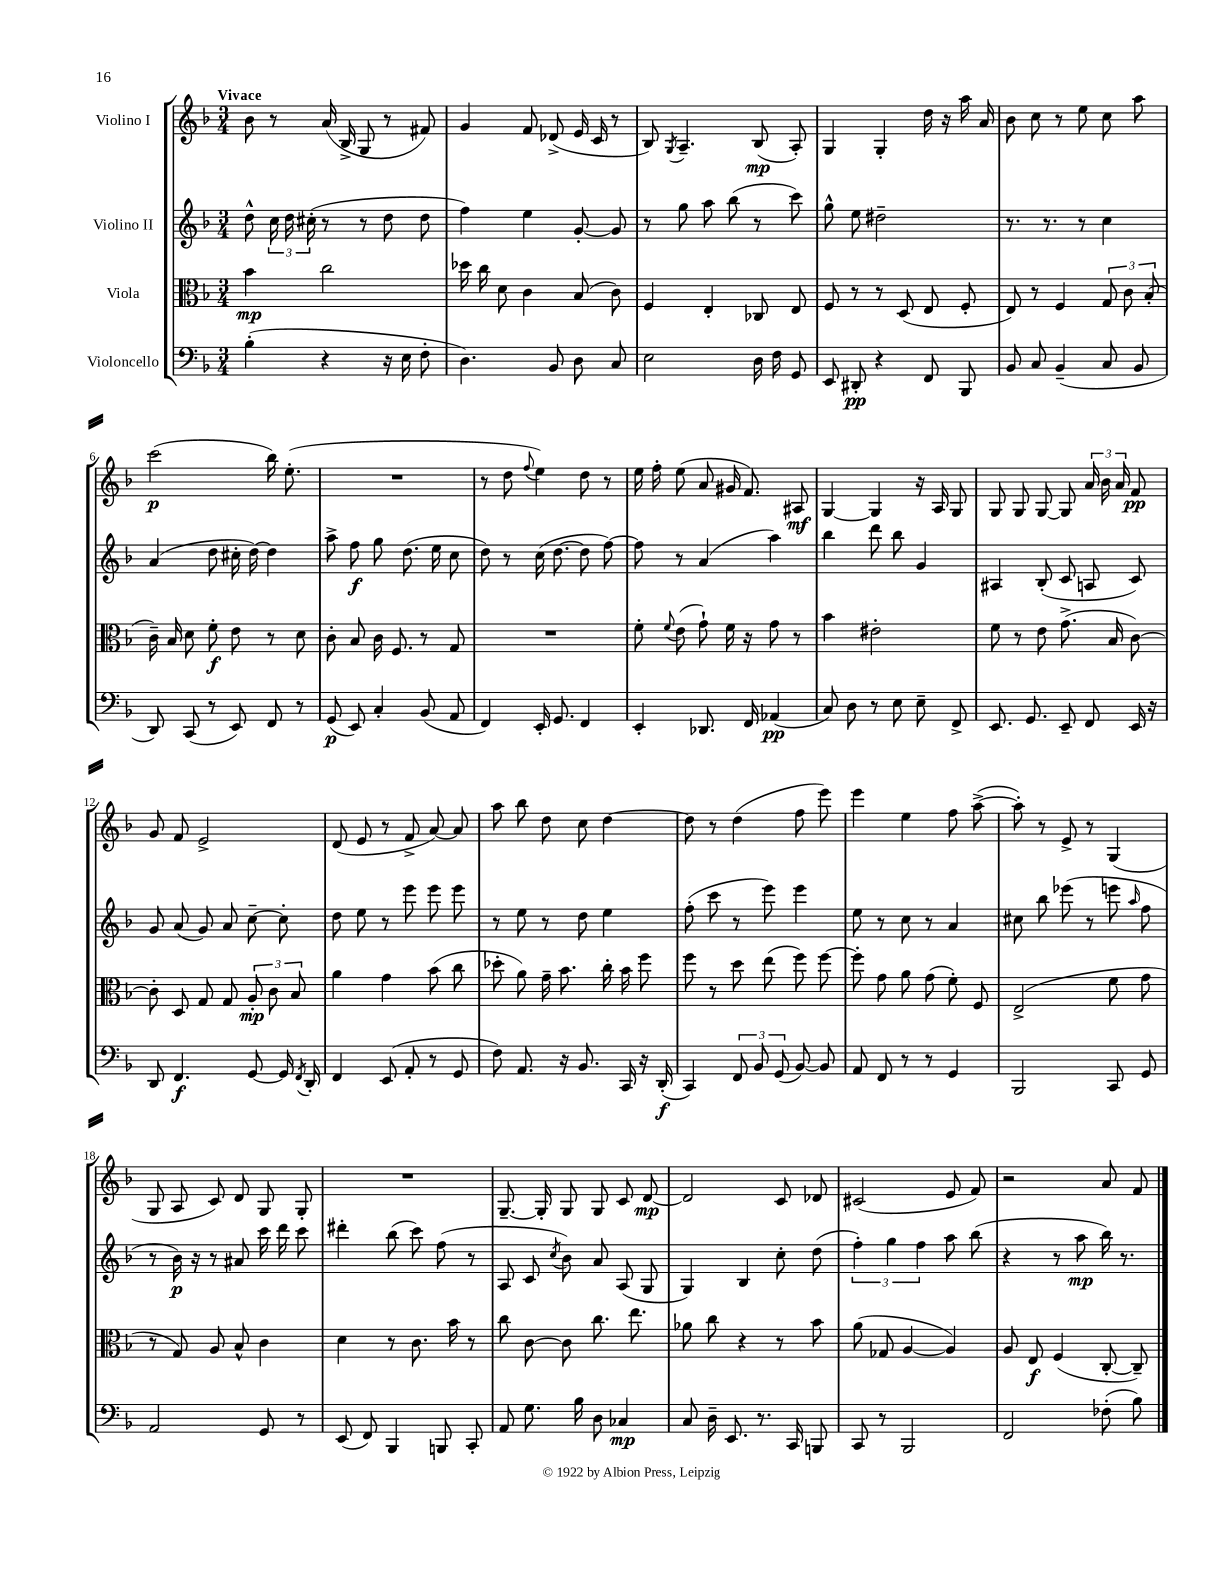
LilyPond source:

<<
\new StaffGroup <<
\new Staff = "s0" \with { instrumentName = "Violino I" } {
    \clef treble \key f \major \numericTimeSignature \time 3/4 \tempo "Vivace"
    \autoBeamOff bes'8 r8 a'16( bes16-> g8 r8 fis'8) |
    g'4 f'8 des'8->( e'16 c'16 r8 |
    bes8) \acciaccatura { g8 } a4.-- bes8\mp( a8-.) |
    g4 g4-. d''16 r16 a''16 a'16 |
    bes'8 c''8 r8 e''8 c''8 a''8 |
    c'''2\p( bes''16) e''8.-.( |
    R2. |
    r8 d''8 \appoggiatura { f''8 } e''4) d''8 r8 |
    e''16 f''16-. e''8( a'8 gis'16 f'8.) ais8\mf |
    g4~ g4 r16 a16 g8 |
    g8 g8 g8~ g8 \tuplet 3/2 { a'16 bes'16 a'16 } f'8\pp |
    g'8 f'8 e'2-> |
    d'8( e'8 r8 f'8-> a'8~) a'8 |
    a''8 bes''8 d''8 c''8 d''4~ |
    d''8 r8 d''4( f''8 e'''8) |
    e'''4 e''4 f''8 a''8~->( |
    a''8-.) r8 e'8-> r8 g4( |
    g8 a8 c'8) d'8 g8 g8-. |
    R2. |
    g8.~-- g16-. g8 g8 c'8 d'8~\mp |
    d'2 c'8 des'8 |
    cis'2( e'8 f'8) |
    r2 a'8 f'8 \bar "|." |
}
\new Staff = "s1" \with { instrumentName = "Violino II" } {
    \clef treble \key f \major \numericTimeSignature \time 3/4
    \autoBeamOff d''8-^ \tuplet 3/2 { c''16 d''16 cis''16-.( } r8 r8 d''8 d''8 |
    f''4) e''4 g'8~-. g'8 |
    r8 g''8 a''8 bes''8( r8 c'''8) |
    g''8-^ e''8 dis''2-- |
    r8. r8. r8 c''4 |
    a'4( d''8 cis''16-. d''16~) d''4 |
    a''8-> f''8\f g''8 d''8.( e''16 c''8 |
    d''8) r8 c''16( d''8.~ d''8 f''8~) |
    f''8 r8 a'4( a''4) |
    bes''4 d'''8 bes''8 g'4 |
    ais4 bes8-.( c'8 a8 c'8) |
    g'8 a'8( g'8) a'8 c''8~-- c''8-. |
    d''8 e''8 r8 e'''8 e'''8 e'''8 |
    r8 e''8 r8 d''8 e''4 |
    f''8-.( c'''8 r8 e'''8) e'''4 |
    e''8 r8 c''8 r8 a'4 |
    cis''8 bes''8 ees'''8( r8 e'''8 \grace { a''16 } f''8 |
    r8 bes'16\p) r16 r8 ais'8 c'''16 d'''16 c'''8 |
    dis'''4-. bes''8( c'''8) f''8( r8 |
    a8 c'8 \acciaccatura { c''8 } bes'8) a'8 a8( g8 |
    g4) bes4 c''8-. d''8( |
    \tuplet 3/2 { f''4-.) g''4 f''4 } a''8 bes''8( |
    r4 r8 a''8\mp bes''16) r8. \bar "|." |
}
\new Staff = "s2" \with { instrumentName = "Viola" } {
    \clef alto \key f \major \numericTimeSignature \time 3/4
    \autoBeamOff bes'4\mp c''2 |
    des''16 c''16 d'8 c'4 bes8( c'8) |
    f4 e4-. ces8 e8 |
    f8 r8 r8 d8( e8 f8-. |
    e8) r8 f4 \tuplet 3/2 { g8 c'8 bes8-.( } |
    c'16--) bes16 d'8 f'8-.\f e'8 r8 d'8 |
    c'8-. bes8 c'16 f8. r8 g8 |
    R2. |
    f'8-. \appoggiatura { f'8 } e'8( g'8-!) f'16 r16 g'8 r8 |
    bes'4 eis'2-. |
    f'8 r8 e'8 g'8.->( bes16 c'8~) |
    c'8-. d8 g8 g8 \tuplet 3/2 { a8-.\mp c'8 bes8 } |
    a'4 g'4 bes'8( c''8 |
    des''8-. a'8) g'16-- bes'8. c''16-. bes'16 f''8 |
    f''8 r8 d''8 e''8( f''8) f''8~ |
    f''8-. g'8 a'8 g'8( f'8-.) f8 |
    e2->( f'8 g'8 |
    r8 g8) a8 bes8-^ c'4 |
    d'4 r8 c'8. bes'16 r8 |
    c''8 c'8~ c'8 c''8. e''8. |
    aes'8 c''8 r4 r8 bes'8 |
    a'8( ges8 a4~ a4) |
    a8 e8\f f4( c8~-. c8--) \bar "|." |
}
\new Staff = "s3" \with { instrumentName = "Violoncello" } {
    \clef bass \key f \major \numericTimeSignature \time 3/4
    \autoBeamOff bes4-.( r4 r16 e16 f8-. |
    d4.) bes,8 d8 c8 |
    e2 d16 f16 g,8 |
    e,8 dis,8-.\pp r4 f,8 bes,,8 |
    bes,8 c8 bes,4--( c8 bes,8 |
    d,8) c,8( r8 e,8) f,8 r8 |
    g,8\p( e,8) c4-. bes,8( a,8 |
    f,4) e,16-. g,8. f,4 |
    e,4-. des,8. f,16 aes,4\pp( |
    c8) d8 r8 e8 e8-- f,8-> |
    e,8. g,8. e,8-- f,8 e,16 r16 |
    d,8 f,4.\f g,8~ g,16 \acciaccatura { f,8 } d,16-. |
    f,4 e,8( a,8-. r8 g,8 |
    f8) a,8. r16 bes,8. c,16 r16 d,16-.\f( |
    c,4) \tuplet 3/2 { f,8 bes,8 g,8( } bes,8~) bes,8 |
    a,8 f,8 r8 r8 g,4 |
    bes,,2 c,8 g,8 |
    a,2 g,8 r8 |
    e,8( f,8) bes,,4 b,,8 c,8-. |
    a,8 g8. bes16 d8 ces4\mp |
    c8 d16-- e,8. r8. c,16 b,,8 |
    c,8 r8 bes,,2 |
    f,2 fes8-.( bes8) \bar "|." |
}
>>
>>
